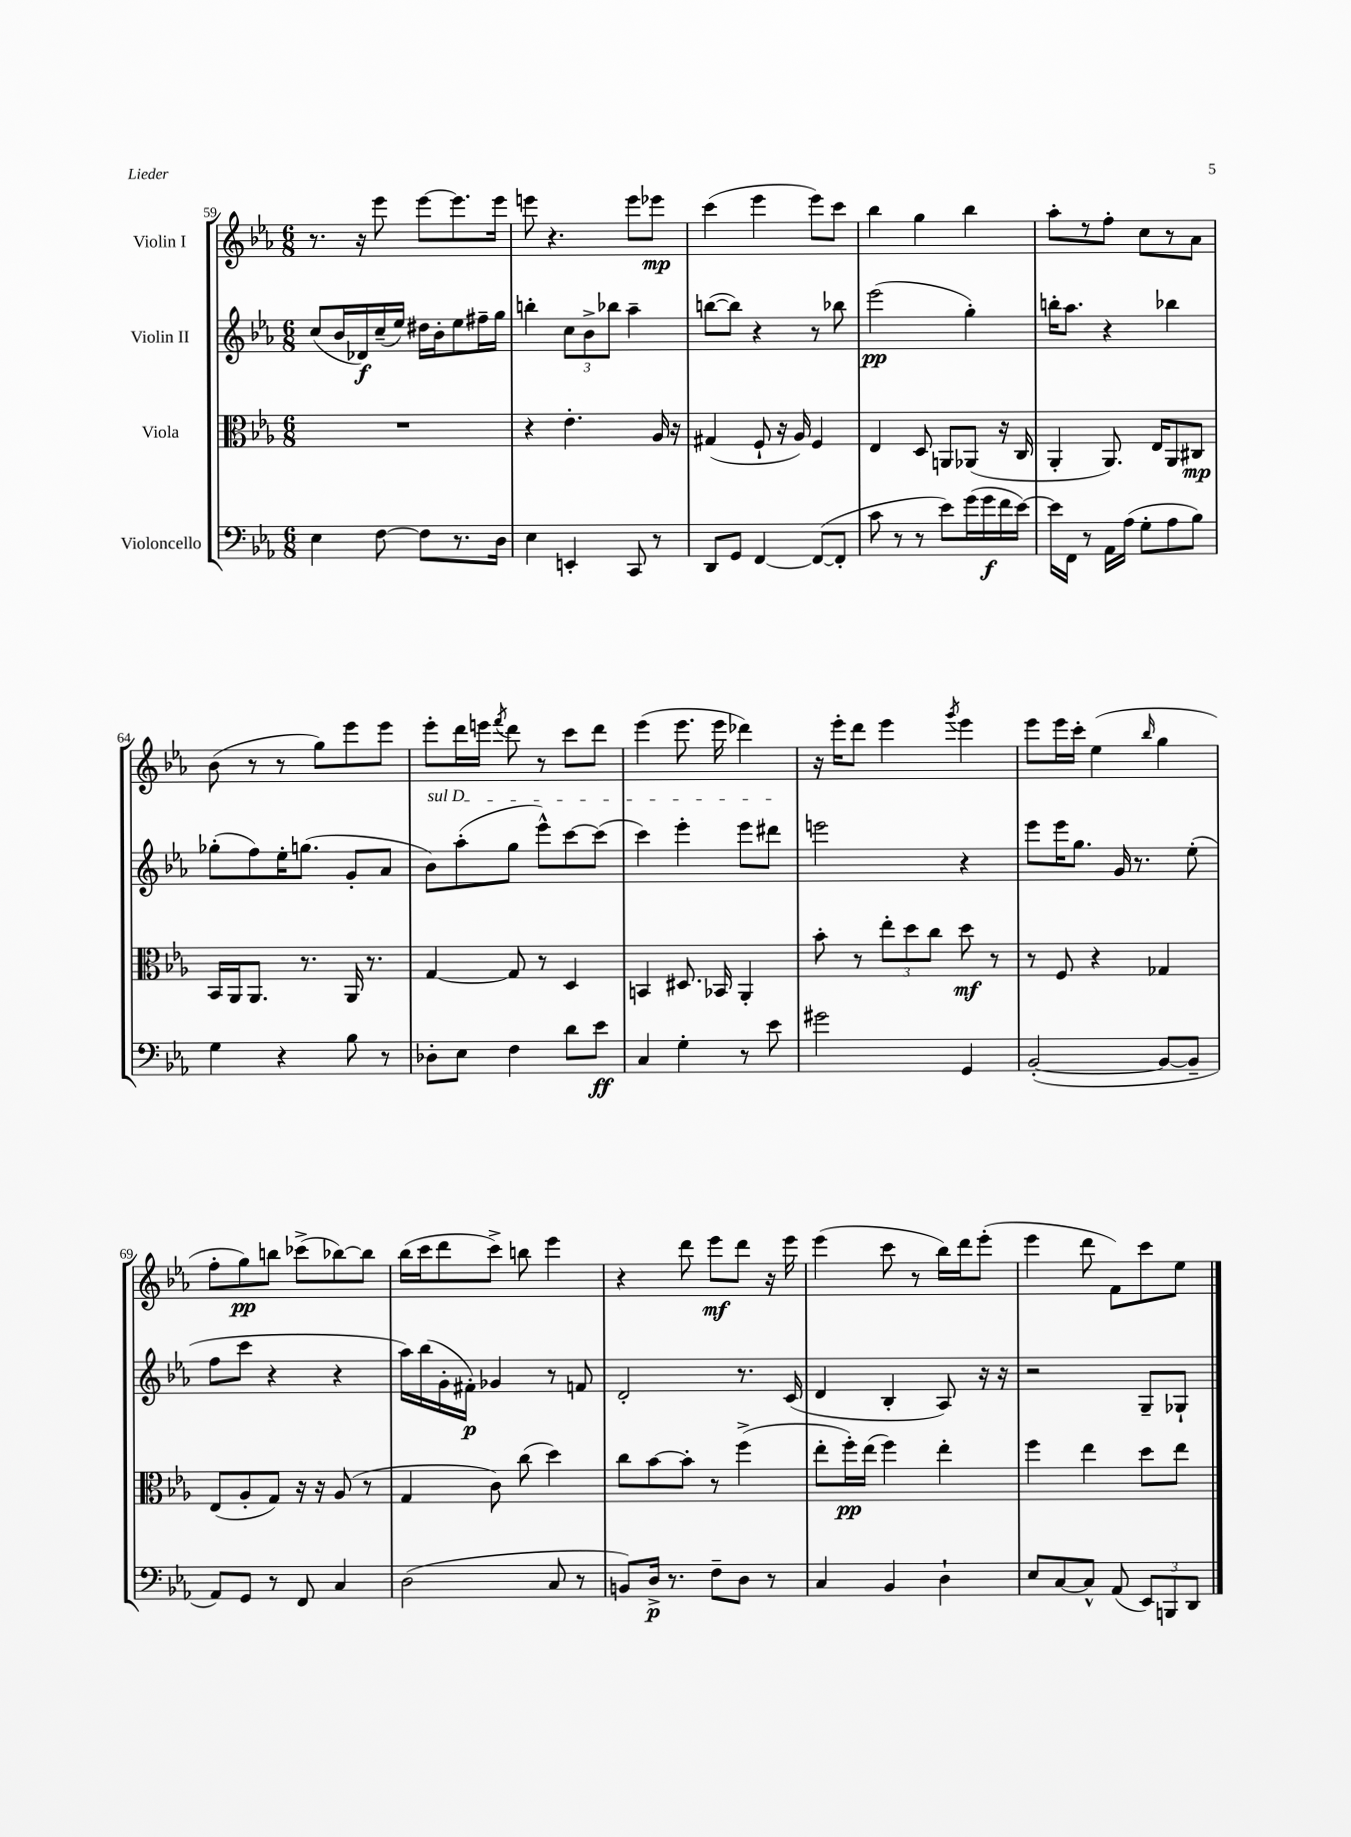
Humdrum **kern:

**kern	**dynam	**kern	**dynam	**kern	**dynam	**kern	**dynam
*part4	*part4	*part3	*part3	*part2	*part2	*part1	*part1
*staff4	*staff4	*staff3	*staff3	*staff2	*staff2	*staff1	*staff1
*I"Violoncello	*	*I"Viola	*	*I"Violin II	*	*I"Violin I	*
*clefF4	*	*clefC3	*	*clefG2	*	*clefG2	*
*k[b-e-a-]	*	*k[b-e-a-]	*	*k[b-e-a-]	*	*k[b-e-a-]	*
*M6/8	*	*M6/8	*	*M6/8	*	*M6/8	*
=59	=59	=59	=59	=59	=59	=59	=59
4E-\	.	2.r	.	(8cc/L	.	8.r	.
.	.	.	.	16b-/L	.	.	.
.	.	.	.	16d-X/)	f	16r	.
[8F\	.	.	.	(16cc~/	.	8eee-\	.
.	.	.	.	16ee-/JJ)	.	.	.
8F\L]	.	.	.	16dd#X\LL	.	[8eee-\L	.
.	.	.	.	16b-'\J	.	.	.
8.r	.	.	.	8ee-\	.	8.eee-\]	.
.	.	.	.	16ff#X~\L	.	.	.
16D\Jk	.	.	.	16gg\JJ	.	16eee-\Jk	.
=60	=60	=60	=60	=60	=60	=60	=60
4E-\	.	4r	.	4bbn'\	.	8eeen\	.
.	.	.	.	.	.	4.r	.
4EEn'/	.	4.e-'\	.	12cc\L	.	.	.
.	.	.	.	12b-^\	.	.	.
.	.	.	.	12bb-X\J	.	.	.
8CC/	.	.	.	4aa-~\	.	8eee\L	.
8r	.	16A-/	.	.	.	8eee-X\J	mp
.	.	16r	.	.	.	.	.
=61	=61	=61	=61	=61	=61	=61	=61
8DD/L	.	(4G#X/	.	([8bbn\L	.	(4ccc\	.
8GG/J	.	.	.	8bb\J])	.	.	.
[4FF/	.	8F`/	.	4r	.	4eee-\	.
.	.	16r	.	.	.	.	.
.	.	16A-/)	.	.	.	.	.
(8FF/L_	.	4F/	.	8r	.	8eee-\L)	.
8FF'/J]	.	.	.	8bb-X\	.	8ccc\J	.
=62	=62	=62	=62	=62	=62	=62	=62
8c\	.	4E-/	.	(2eee-\	pp	4bb-\	.
8r	.	.	.	.	.	.	.
8r	.	8D/	.	.	.	4gg\	.
8e-\L)	.	8AAn/L	.	.	.	.	.
(16g\L	.	(8AA-X/J	.	4gg'\)	.	4bb-\	.
16g\	f	.	.	.	.	.	.
16f\	.	16r	.	.	.	.	.
[16e-\JJ)	.	16C/	.	.	.	.	.
=63	=63	=63	=63	=63	=63	=63	=63
16e-\LL]	.	4AA-'/	.	16bbn'\KL	.	8aa-'\L	.
16FF\JJ	.	.	.	8.aa-\J	.	.	.
8r	.	.	.	.	.	8r	.
16AA-\LL	.	8.AA-/)	.	4r	.	8ff'\J	.
(16A-\JJ	.	.	.	.	.	.	.
8G'\L	.	.	.	.	.	8cc\L	.
.	.	16E-/KL	.	.	.	.	.
8A-\	.	8AA-/	.	4bb-X\	.	8r	.
8B-\J)	.	8C#X/J	mp	.	.	8a-\J	.
!!LO:LB:g=z
=64	=64	=64	=64	=64	=64	=64	=64
4G\	.	16BB-/LL	.	(8gg-X'\L	.	(8b-\	.
.	.	16AA-/J	.	.	.	.	.
.	.	8.AA-/J	.	8ff\)	.	8r	.
4r	.	.	.	16ee-'\K	.	8r	.
.	.	8.r	.	(8.ggn\J	.	.	.
.	.	.	.	.	.	8gg\L)	.
8B-\	.	16AA-/	.	8g'/L	.	8eee-\	.
.	.	8.r	.	.	.	.	.
8r	.	.	.	8a-/J	.	8eee-\J	.
=65	=65	=65	=65	=65	=65	=65	=65
!	!	!	!	!LO:TX:a:i:t=sul D	!	!	!
8D-X'\L	.	[4G/	.	8b-\L)	.	8eee-'\L	.
8E-\J	.	.	.	(8aa-'\	.	16ddd\L	.
.	.	.	.	.	.	16eeen\JJ	.
.	.	.	.	.	.	8qfff/	.
4F\	.	8G/]	.	8gg\J	.	8ddd\	.
.	.	8r	.	8eee-^^\L)	.	8r	.
8d\L	.	4D/	.	[8ccc\	.	8ccc\L	.
8e-\J	ff	.	.	(8ccc\J]	.	8ddd\J	.
=66	=66	=66	=66	=66	=66	=66	=66
4C/	.	4BBn/	.	4ccc\)	.	(4eee-\	.
4G'\	.	8.D#X/	.	4eee-'\	.	8.eee-\	.
.	.	16BB-X/	.	.	.	16eee-\	.
8r	.	4AA-'/	.	8eee-\L	.	4ddd-X\)	.
8e-\	.	.	.	8ddd#X\J	.	.	.
=67	=67	=67	=67	=67	=67	=67	=67
2g#X\	.	8b-'\	.	2eeen\	.	16r	.
.	.	.	.	.	.	16eee-'\KL	.
.	.	8r	.	.	.	8ddd\J	.
.	.	12ee-'\L	.	.	.	4eee-\	.
.	.	12dd\	.	.	.	.	.
.	.	12cc\J	.	.	.	.	.
.	.	.	.	.	.	8qggg/	.
4GG/	.	8dd\	mf	4r	.	4eee-\	.
.	.	8r	.	.	.	.	.
=68	=68	=68	=68	=68	=68	=68	=68
([2BB-'/	.	8r	.	8eee-\L	.	8eee-\L	.
.	.	8F/	.	16eee-\K	.	16eee-\L	.
.	.	.	.	8.gg\J	.	16ccc'\JJ	.
.	.	4r	.	.	.	(4ee-\	.
.	.	.	.	16g/	.	.	.
.	.	.	.	8.r	.	.	.
.	.	.	.	.	.	16qqbb-/	.
8BB-/L_	.	4G-X/	.	.	.	4gg\	.
8BB-~/J]	.	.	.	(8ee-'\	.	.	.
!!LO:LB:g=z
=69	=69	=69	=69	=69	=69	=69	=69
8AA-/L)	.	(8E-/L	.	8ff\L	.	8ff'\L	.
8GG/J	.	8A-'/	.	8ccc\J	.	8gg\)	pp
8r	.	8G/J)	.	4r	.	8bbn\J	.
8FF/	.	16r	.	.	.	(8ccc-X^\L	.
.	.	16r	.	.	.	.	.
4C/	.	(8A-/	.	4r	.	[8bb-X\)	.
.	.	8r	.	.	.	8bb-\J]	.
=70	=70	=70	=70	=70	=70	=70	=70
(2D\	.	4G/	.	16aa-\LL)	.	(16bb-\LL	.
.	.	.	.	(16bb-\	.	16ccc\J	.
.	.	.	.	16g'\	.	8ddd\	.
.	.	.	.	16f#X'\JJ)	p	.	.
.	.	8c\)	.	4g-X/	.	8ccc^\J)	.
.	.	(8cc\	.	.	.	8bbn\	.
8C/	.	4dd\)	.	8r	.	4eee-\	.
8r	.	.	.	8fn/	.	.	.
=71	=71	=71	=71	=71	=71	=71	=71
8BBn/L)	.	8cc\L	.	2d'/	.	4r	.
16D^/Jk	p	[8b-\	.	.	.	.	.
8.r	.	.	.	.	.	.	.
.	.	8b-'\J]	.	.	.	8ddd\	.
8F~\L	.	8r	.	.	.	8eee-\L	mf
8D\J	.	(4ff^\	.	8.r	.	8ddd\J	.
8r	.	.	.	.	.	16r	.
.	.	.	.	(16c/	.	16eee-\	.
=72	=72	=72	=72	=72	=72	=72	=72
4C/	.	8ee-'\L	.	4d/	.	(4eee-\	.
.	.	16ff'\L)	pp	.	.	.	.
.	.	(16ee-\JJ	.	.	.	.	.
4BB-/	.	4ff\)	.	4B-'/	.	8ccc\	.
.	.	.	.	.	.	8r	.
4D`\	.	4ee-'\	.	8A-/)	.	16bb-\LL)	.
.	.	.	.	.	.	16ddd\J	.
.	.	.	.	16r	.	(8eee-'\J	.
.	.	.	.	16r	.	.	.
=73	=73	=73	=73	=73	=73	=73	=73
8E-/L	.	4ff\	.	2r	.	4eee-\	.
[8C/	.	.	.	.	.	.	.
8C^^/J]	.	4ee-\	.	.	.	8ddd\	.
(8AA-/	.	.	.	.	.	8f\L)	.
12EE-/L)	.	8dd\L	.	8G~/L	.	8ccc\	.
12BBBn/	.	.	.	.	.	.	.
.	.	8ee-\J	.	8G-X`/J	.	8ee-\J	.
12DD/J	.	.	.	.	.	.	.
==	==	==	==	==	==	==	==
*-	*-	*-	*-	*-	*-	*-	*-
